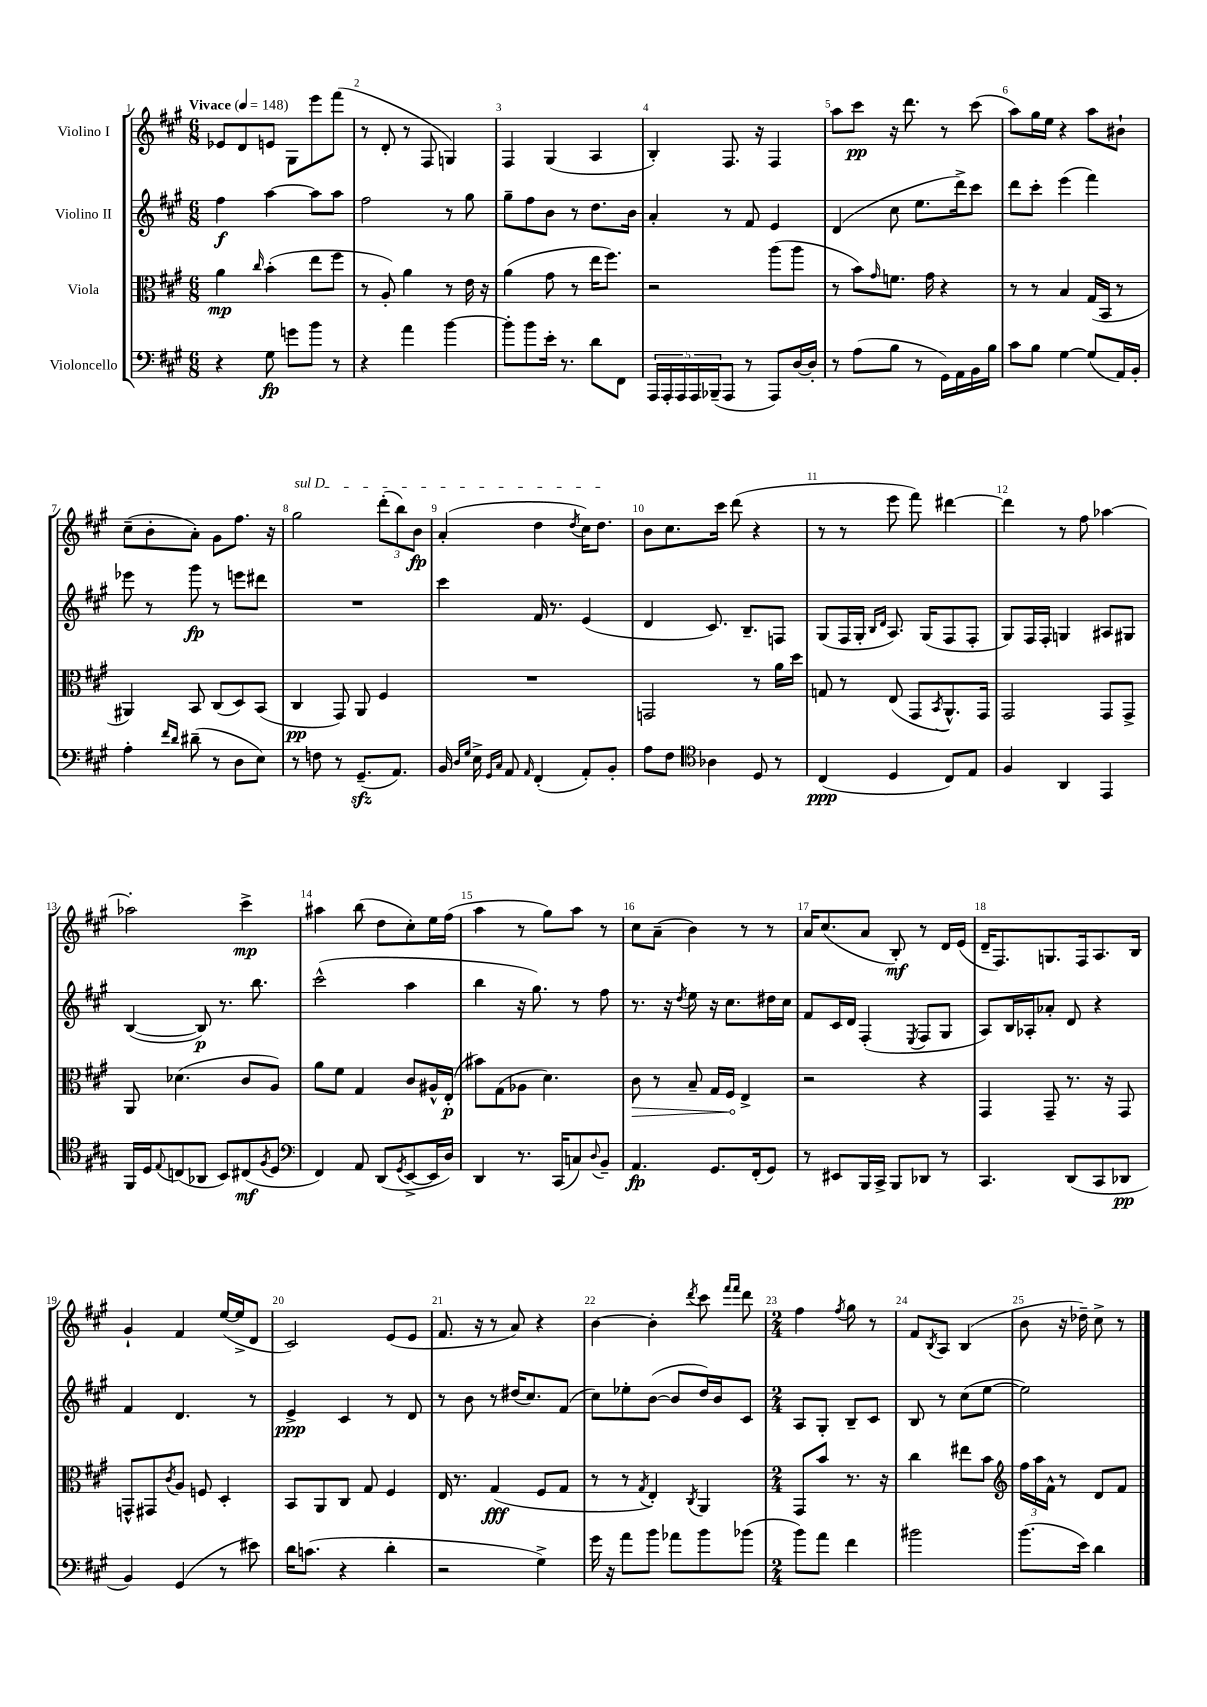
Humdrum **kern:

**kern	**dynam	**kern	**dynam	**kern	**dynam	**kern	**dynam
*part4	*part4	*part3	*part3	*part2	*part2	*part1	*part1
*staff4	*staff4	*staff3	*staff3	*staff2	*staff2	*staff1	*staff1
*I"Violoncello	*	*I"Viola	*	*I"Violino II	*	*I"Violino I	*
*clefF4	*	*clefC3	*	*clefG2	*	*clefG2	*
*k[f#c#g#]	*	*k[f#c#g#]	*	*k[f#c#g#]	*	*k[f#c#g#]	*
*M6/8	*	*M6/8	*	*M6/8	*	*M6/8	*
*MM148	*	*MM148	*	*MM148	*	*MM148	*
=1	=1	=1	=1	=1	=1	=1	=1
!	!	!	!	!	!	!LO:TX:a:B:t=Vivace	!
4r	.	4a\	mp	4ff#\	f	8e-X/L	.
.	.	.	.	.	.	8d/	.
.	.	16qqcc#/	.	.	.	.	.
8G#\	fp	(4b'\	.	[4aa\	.	8en/J	.
8gn\L	.	.	.	.	.	8G#\L	.
8b\J	.	8ee\L	.	8aa\L]	.	8eee\	.
8r	.	8ff#\J	.	8aa\J	.	(8fff#\J	.
=2	=2	=2	=2	=2	=2	=2	=2
4r	.	8r	.	2ff#\	.	8r	.
.	.	8A'/)	.	.	.	8d'/	.
4a\	.	4a\	.	.	.	8r	.
.	.	.	.	.	.	8F#/	.
[4b\	.	8r	.	8r	.	4Gn/)	.
.	.	16e\	.	8gg#\	.	.	.
.	.	16r	.	.	.	.	.
=3	=3	=3	=3	=3	=3	=3	=3
8b'\L]	.	(4a\	.	8gg#~\L	.	4F#/	.
8b\	.	.	.	8ff#\	.	.	.
16e'\Jk	.	8g#\	.	8b\J	.	(4G#/	.
8.r	.	.	.	.	.	.	.
.	.	8r	.	8r	.	.	.
8d\L	.	16ee\KL	.	8.dd\L	.	4A/	.
.	.	8.ff#\J)	.	.	.	.	.
8FF#\J	.	.	.	.	.	.	.
.	.	.	.	16b\Jk	.	.	.
=4	=4	=4	=4	=4	=4	=4	=4
20AAA/LL	.	2r	.	4a'/	.	4B'/)	.
20AAA'/	.	.	.	.	.	.	.
20AAA/	.	.	.	.	.	.	.
20AAA/	.	.	.	.	.	.	.
(20BBB-X~/J	.	.	.	.	.	.	.
8AAA/J	.	.	.	8r	.	8.F#/	.
8r	.	.	.	8f#/	.	.	.
.	.	.	.	.	.	16r	.
8AAA/L)	.	(8aa\L	.	4e/	.	4F#/	.
[16D/L	.	8aa\J	.	.	.	.	.
16D'/JJ]	.	.	.	.	.	.	.
=5	=5	=5	=5	=5	=5	=5	=5
8r	.	8r	.	(4d/	.	8aa\L	.
(8A\L	.	8b\L)	.	.	.	8ccc#\J	pp
.	.	16qqg#/	.	.	.	.	.
8B\J	.	8.fn\J	.	8cc#\	.	16r	.
.	.	.	.	.	.	8.ddd\	.
8r	.	.	.	8.ee\L	.	.	.
.	.	16g#\	.	.	.	.	.
16GG#\LL)	.	4r	.	.	.	8r	.
16AA\	.	.	.	16ddd^\k)	.	.	.
16BB\	.	.	.	8ccc#\J	.	(8ccc#\	.
16B\JJ	.	.	.	.	.	.	.
=6	=6	=6	=6	=6	=6	=6	=6
8c#\L	.	8r	.	8ddd\L	.	8aa\L)	.
8B\J	.	8r	.	8ccc#'\J	.	16gg#\L	.
.	.	.	.	.	.	16ee\JJ	.
[4G#\	.	4B/	.	(4eee\	.	4r	.
(8G#/L]	.	(16G#/LL	.	4fff#\)	.	8aa\L	.
.	.	16BB/JJ	.	.	.	.	.
16AA/L)	.	8r	.	.	.	8b#X`\J	.
16BB'/JJ	.	.	.	.	.	.	.
!!LO:LB:g=z
=7	=7	=7	=7	=7	=7	=7	=7
4A'\	.	4AA#X/)	.	8eee-X\	.	(8cc#~\L	.
.	.	.	.	8r	.	8b'\	.
16qqf#/LL	.	.	.	.	.	.	.
16qqd/JJ	.	.	.	.	.	.	.
(8d#X~\	.	8BB/	.	8ggg#\	fp	8a'\J)	.
8r	.	(8C#/L	.	8r	.	8g#\L	.
8D\L	.	8D/)	.	8eeen\L	.	8.ff#\J	.
8E\J)	.	(8BB/J	.	8ddd#X\J	.	.	.
.	.	.	.	.	.	16r	.
=8	=8	=8	=8	=8	=8	=8	=8
!	!	!	!	!	!	!LO:TX:a:i:t=sul D	!
8r	.	4C#/	pp	2.r	.	2gg#\	.
8Fn\	.	.	.	.	.	.	.
8r	.	8GG#/)	.	.	.	.	.
(8.GG#zz~/L	.	8AA/	.	.	.	.	.
.	.	4F#/	.	.	.	(12ddd'\L	.
8.AA/J)	.	.	.	.	.	.	.
.	.	.	.	.	.	12bb\)	.
.	.	.	.	.	.	12b\J	fp
=9	=9	=9	=9	=9	=9	=9	=9
16BB/	.	2.r	.	4ccc#\	.	(4a'/	.
16qqD/LL	.	.	.	.	.	.	.
16qqG#/JJ	.	.	.	.	.	.	.
16E^\	.	.	.	.	.	.	.
16qqGG#/LL	.	.	.	.	.	.	.
16qqC#/JJ	.	.	.	.	.	.	.
8AA/	.	.	.	.	.	.	.
16qqAA/	.	.	.	.	.	.	.
(4FF#'/	.	.	.	16f#/	.	4dd\	.
.	.	.	.	8.r	.	.	.
.	.	.	.	.	.	8qdd/	.
8AA'/L)	.	.	.	(4e/	.	16cc#\KL)	.
.	.	.	.	.	.	8.dd\J	.
8BB'/J	.	.	.	.	.	.	.
=10	=10	=10	=10	=10	=10	=10	=10
8A\L	.	2GGn/	.	4d/	.	8b\L	.
8F#\J	.	.	.	.	.	8.cc#\	.
*clefC4	*	*	*	*	*	*	*
4A-X\	.	.	.	8.c#/)	.	.	.
.	.	.	.	.	.	16ccc#\Jk	.
.	.	.	.	.	.	(8ddd\	.
.	.	.	.	8.B~/L	.	.	.
8D/	.	8r	.	.	.	4r	.
8r	.	16a\LL	.	8Fn/J	.	.	.
.	.	16dd\JJ	.	.	.	.	.
=11	=11	=11	=11	=11	=11	=11	=11
(4C#/	ppp	8Gn/	.	(8G#/L	.	8r	.
.	.	8r	.	16F#/L	.	8r	.
.	.	.	.	16G#'/JJ	.	.	.
.	.	.	.	16qqB/LL	.	.	.
.	.	.	.	16qqd/JJ	.	.	.
4D/	.	(8E/	.	8.A/)	.	8eee\	.
.	.	8GG#/L	.	.	.	8fff#\)	.
.	.	.	.	(16G#/KL	.	.	.
.	.	8qBB/	.	.	.	.	.
8C#/L)	.	8.AA^^/)	.	8F#/	.	[4ddd#X\	.
8E/J	.	.	.	8F#'/J	.	.	.
.	.	16GG#/Jk	.	.	.	.	.
=12	=12	=12	=12	=12	=12	=12	=12
4F#/	.	2GG#/	.	8G#/L)	.	4ddd#\]	.
.	.	.	.	16F#/L	.	.	.
.	.	.	.	16F#'/JJ	.	.	.
4AA/	.	.	.	4Gn/	.	8r	.
.	.	.	.	.	.	8ff#\	.
4EE/	.	8GG#/L	.	8A#X/L	.	[4aa-X\	.
.	.	8GG#^/J	.	8G#X/J	.	.	.
!!LO:LB:g=z
=13	=13	=13	=13	=13	=13	=13	=13
16FF#/LL	.	8AA/	.	([4B/	.	2aa-X'\]	.
16D/J	.	.	.	.	.	.	.
8qqE/	.	.	.	.	.	.	.
(8Cn/	.	(4.d-X\	.	.	.	.	.
8AA-X/J	.	.	.	8B/])	p	.	.
8BB/L)	.	.	.	8.r	.	.	.
(8C#X/	mf	8c#/L	.	.	.	4ccc#^\	mp
.	.	.	.	8.bb\	.	.	.
8qF#/	.	.	.	.	.	.	.
8D/J	.	8A/J)	.	.	.	.	.
=14	=14	=14	=14	=14	=14	=14	=14
*clefF4	*	*	*	*	*	*	*
4FF#/)	.	8a\L	.	(2ccc#^^\	.	4aa#X\	.
.	.	8f#\J	.	.	.	.	.
8AA/	.	4G#/	.	.	.	(8bb\	.
(8DD/L	.	.	.	.	.	8dd\L	.
8qGG#/	.	.	.	.	.	.	.
[8EE^/	.	8c#/L	.	4aa\	.	8cc#'\)	.
16EE/L]	.	16A#X^^/L	.	.	.	16ee\L	.
16D/JJ)	.	(16E'/JJ	p	.	.	(16ff#\JJ	.
=15	=15	=15	=15	=15	=15	=15	=15
4DD/	.	8b#X\L)	.	4bb\	.	4aa\	.
.	.	(8G#\	.	.	.	.	.
8.r	.	8A-X\J	.	16r	.	8r	.
.	.	.	.	8.gg#\)	.	.	.
.	.	4.d\)	.	.	.	8gg#\L)	.
(16CC#/KL	.	.	.	.	.	.	.
8Cn/)	.	.	.	8r	.	8aa\J	.
8qqD/	.	.	.	.	.	.	.
8BB~/J	.	.	.	8ff#\	.	8r	.
=16	=16	=16	=16	=16	=16	=16	=16
!	!	!	!LO:HP:b	!	!	!	!
4.AA/	fp	8c#\	>	8.r	.	8cc#\L	.
.	.	8r	.	.	.	(8a~\J	.
.	.	.	.	16r	.	.	.
.	.	.	.	8qdd/	.	.	.
.	.	8B~/	.	8ee\	.	4b\)	.
8.GG#/L	.	16G#/LL	.	16r	.	.	.
.	.	16F#/JJ	.	8.cc#\L	.	.	.
.	.	4E^/	]	.	.	8r	.
(16FF#'/k	.	.	.	.	.	.	.
8GG#/J)	.	.	.	16dd#X\L	.	8r	.
.	.	.	.	16cc#\JJ	.	.	.
=17	=17	=17	=17	=17	=17	=17	=17
8r	.	2r	.	8f#/L	.	16a/KL	.
.	.	.	.	.	.	(8.cc#/	.
8EE#X/L	.	.	.	16c#/L	.	.	.
.	.	.	.	16d/JJ	.	.	.
16BBB/L	.	.	.	(4F#'/	.	8a/J	.
16CC#^/JJ	.	.	.	.	.	.	.
8BBB/L	.	.	.	.	.	8B'/)	mf
.	.	.	.	8qE/	.	.	.
8DD-X/J	.	4r	.	8F#/L	.	8r	.
8r	.	.	.	8G#/J	.	16d/LL	.
.	.	.	.	.	.	(16e/JJ	.
=18	=18	=18	=18	=18	=18	=18	=18
4.CC#/	.	4GG#/	.	8A/L)	.	16d~/KL	.
.	.	.	.	.	.	8.F#/)	.
.	.	.	.	16B/L	.	.	.
.	.	.	.	16A-X'/J	.	.	.
.	.	8GG#~/	.	8a-X'/J	.	8.Gn/	.
(8DD/L	.	8.r	.	8d/	.	.	.
.	.	.	.	.	.	16F#/k	.
8CC#/	.	.	.	4r	.	8.A/	.
.	.	16r	.	.	.	.	.
8DD-X/J	pp	8GG#/	.	.	.	.	.
.	.	.	.	.	.	16B/Jk	.
!!LO:LB:g=z
=19	=19	=19	=19	=19	=19	=19	=19
4BB/)	.	8GGn^^/L	.	4f#/	.	4g#`/	.
.	.	8GG#X/	.	.	.	.	.
.	.	8qc#/	.	.	.	.	.
(4GG#/	.	8A/J	.	4.d/	.	4f#/	.
.	.	8Fn/	.	.	.	.	.
8r	.	4D'/	.	.	.	([16ee/LL	.
.	.	.	.	.	.	16ee^/J]	.
8e#X\)	.	.	.	8r	.	8d/J	.
=20	=20	=20	=20	=20	=20	=20	=20
16d\KL	.	8BB/L	.	4e^/	ppp	2c#/)	.
(8.cn\J	.	.	.	.	.	.	.
.	.	8AA/	.	.	.	.	.
4r	.	8C#/J	.	4c#/	.	.	.
.	.	8G#/	.	.	.	.	.
4d'\	.	4F#/	.	8r	.	(8e/L	.
.	.	.	.	8d/	.	8e/J	.
=21	=21	=21	=21	=21	=21	=21	=21
2r	.	16E/	.	8r	.	8.f#/	.
.	.	8.r	.	.	.	.	.
.	.	.	.	8b\	.	.	.
.	.	.	.	.	.	16r	.
.	.	(4G#/	fff	8r	.	8r	.
.	.	.	.	(16dd#X/KL	.	8a/)	.
.	.	.	.	8.cc#/)	.	.	.
4G#^\)	.	8F#/L	.	.	.	4r	.
.	.	8G#/J	.	(8f#/J	.	.	.
=22	=22	=22	=22	=22	=22	=22	=22
16g#\	.	8r	.	8cc#\L)	.	[4b\	.
16r	.	.	.	.	.	.	.
8a\L	.	8r	.	8ee-X'\	.	.	.
.	.	8qG#/	.	.	.	.	.
8b\J	.	4E'/)	.	([8b\J	.	4b'\]	.
8a-X\L	.	.	.	8b/L]	.	.	.
.	.	8qC#/	.	.	.	8qddd/	.
8b\	.	4AA/	.	16dd/L)	.	8ccc#\	.
.	.	.	.	16b/J	.	.	.
.	.	.	.	.	.	16qqfff#/LL	.
.	.	.	.	.	.	16qqfff#/JJ	.
(8b-X\J	.	.	.	8c#/J	.	8ddd\	.
=23	=23	=23	=23	=23	=23	=23	=23
*M2/4	*	*M2/4	*	*M2/4	*	*M2/4	*
8b\L)	.	8GG#/L	.	8A/L	.	4ff#\	.
8a\J	.	8b/J	.	8G#'/J	.	.	.
.	.	.	.	.	.	8qff#/	.
4f#\	.	8.r	.	8B~/L	.	8gg#\	.
.	.	.	.	8c#/J	.	8r	.
.	.	16r	.	.	.	.	.
=24	=24	=24	=24	=24	=24	=24	=24
2b#X\	.	4cc#\	.	8B/	.	8f#/L	.
.	.	.	.	.	.	8qB/	.
.	.	.	.	8r	.	8A/J	.
.	.	8ee#X\L	.	(8cc#\L	.	(4B/	.
.	.	8b\J	.	[8ee\J	.	.	.
=25	=25	=25	=25	=25	=25	=25	=25
*	*	*clefG2	*	*	*	*	*
(8.b\L	.	24ff#\LL	.	2ee\])	.	8b\	.
.	.	24aa\	.	.	.	.	.
.	.	24f#^^\JJ	.	.	.	.	.
.	.	8r	.	.	.	16r	.
16e\Jk)	.	.	.	.	.	16dd-X~\)	.
4d\	.	8d/L	.	.	.	8cc#^\	.
.	.	8f#/J	.	.	.	8r	.
==	==	==	==	==	==	==	==
*-	*-	*-	*-	*-	*-	*-	*-
